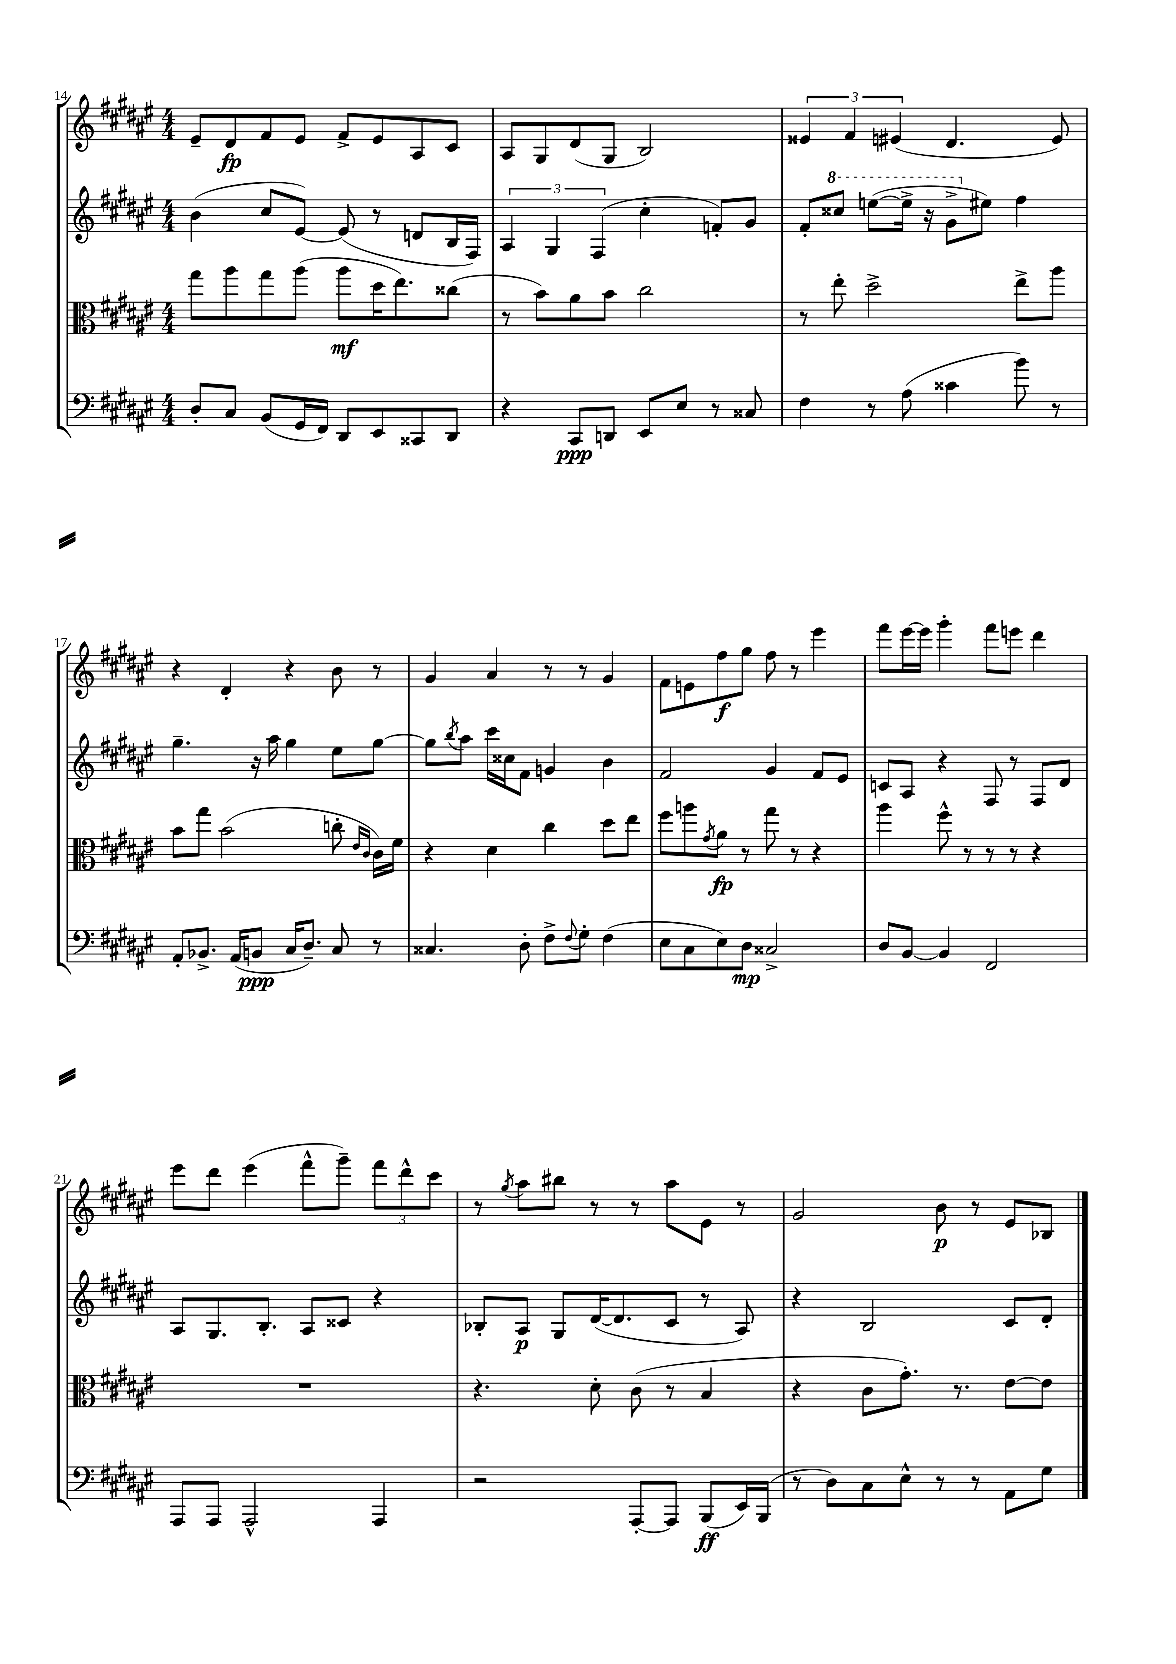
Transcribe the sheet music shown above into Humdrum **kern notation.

**kern	**dynam	**kern	**dynam	**kern	**dynam	**kern	**dynam
*part4	*part4	*part3	*part3	*part2	*part2	*part1	*part1
*staff4	*staff4	*staff3	*staff3	*staff2	*staff2	*staff1	*staff1
*clefF4	*	*clefC3	*	*clefG2	*	*clefG2	*
*k[f#c#g#d#a#e#]	*	*k[f#c#g#d#a#e#]	*	*k[f#c#g#d#a#e#]	*	*k[f#c#g#d#a#e#]	*
*M4/4	*	*M4/4	*	*M4/4	*	*M4/4	*
=14	=14	=14	=14	=14	=14	=14	=14
8D#'/L	.	8gg#\L	.	(4b\	.	8e#~/L	.
8C#/J	.	8aa#\	.	.	.	8d#/	fp
(8BB/L	.	8gg#\	.	8cc#/L	.	8f#/	.
16GG#/L	.	(8aa#\J	.	[8e#/J)	.	8e#/J	.
16FF#/JJ)	.	.	.	.	.	.	.
8DD#/L	.	8aa#\L	mf	(8e#/]	.	8f#^/L	.
8EE#/	.	16dd#\K	.	8r	.	8e#/	.
.	.	8.ee#\)	.	.	.	.	.
8CC##X/	.	.	.	8dn/L	.	8A#/	.
8DD#/J	.	(8cc##X\J	.	16B/L	.	8c#/J	.
.	.	.	.	16F#/JJ)	.	.	.
=15	=15	=15	=15	=15	=15	=15	=15
4r	.	8r	.	6A#/	.	8A#/L	.
.	.	8b\L)	.	.	.	8G#/	.
.	.	.	.	6G#/	.	.	.
8CC#/L	ppp	8a#\	.	.	.	(8d#/	.
.	.	.	.	(6F#/	.	.	.
8DDn/J	.	8b\J	.	.	.	8G#/J	.
8EE#/L	.	2cc#\	.	4cc#'\	.	2B/)	.
8E#/J	.	.	.	.	.	.	.
8r	.	.	.	8fn'/L)	.	.	.
8C##X/	.	.	.	8g#/J	.	.	.
=16	=16	=16	=16	=16	=16	=16	=16
4F#\	.	8r	.	8f#'/L	.	6e##X/	.
*	*	*	*	*8va	*	*	*
.	.	8ee#'\	.	8ccc##X/J	.	.	.
.	.	.	.	.	.	6f#/	.
8r	.	2dd#^\	.	([8eeen\L	.	.	.
.	.	.	.	.	.	(6e#X/	.
(8A#\	.	.	.	16eee^\Jk]	.	.	.
.	.	.	.	16r	.	.	.
4c##X\	.	.	.	8gg#^\L	.	4.d#/	.
*	*	*	*	*X8va	*	*	*
.	.	.	.	8ee#X\J)	.	.	.
8b\)	.	8ee#^\L	.	4ff#\	.	.	.
8r	.	8aa#\J	.	.	.	8e#/)	.
!!LO:LB:g=z
=17	=17	=17	=17	=17	=17	=17	=17
8AA#'/L	.	8b\L	.	4.gg#~\	.	4r	.
8.BB-X^/J	.	8gg#\J	.	.	.	.	.
.	.	(2b\	.	.	.	4d#'/	.
(16AA#/KL	.	.	.	.	.	.	.
8BBn/J	ppp	.	.	16r	.	.	.
.	.	.	.	16aa#\	.	.	.
16C#/KL	.	.	.	4gg#\	.	4r	.
8.D#~/J)	.	.	.	.	.	.	.
8C#/	.	8ccn'\	.	8ee#\L	.	8b\	.
.	.	16qqe#/LL	.	.	.	.	.
.	.	16qqc#/JJ	.	.	.	.	.
8r	.	16c#\LL)	.	[8gg#\J	.	8r	.
.	.	16f#\JJ	.	.	.	.	.
=18	=18	=18	=18	=18	=18	=18	=18
4.C##X/	.	4r	.	8gg#\L]	.	4g#/	.
.	.	.	.	8qbb/	.	.	.
.	.	.	.	8aa#\J	.	.	.
.	.	4d#\	.	16ccc#\LL	.	4a#/	.
.	.	.	.	16cc##X\J	.	.	.
8D#'\	.	.	.	8f#\J	.	.	.
8F#^\L	.	4cc#\	.	4gn/	.	8r	.
8qqF#/	.	.	.	.	.	.	.
8G#'\J	.	.	.	.	.	8r	.
(4F#\	.	8dd#\L	.	4b\	.	4g#/	.
.	.	8ee#\J	.	.	.	.	.
=19	=19	=19	=19	=19	=19	=19	=19
8E#\L	.	8ff#\L	.	2f#/	.	8f#\L	.
8C#\	.	8aan\	.	.	.	8en\	.
.	.	8qg#/	.	.	.	.	.
8E#\)	.	8a#\J	fp	.	.	8ff#\	f
8D#\J	mp	8r	.	.	.	8gg#\J	.
2C##X^/	.	8gg#\	.	4g#/	.	8ff#\	.
.	.	8r	.	.	.	8r	.
.	.	4r	.	8f#/L	.	4eee#\	.
.	.	.	.	8e#/J	.	.	.
=20	=20	=20	=20	=20	=20	=20	=20
8D#/L	.	4aa#\	.	8cn/L	.	8fff#\L	.
[8BB/J	.	.	.	8A#/J	.	[16eee#\L	.
.	.	.	.	.	.	16eee#\JJ]	.
4BB/]	.	8ff#^^\	.	4r	.	4ggg#'\	.
.	.	8r	.	.	.	.	.
2FF#/	.	8r	.	8F#/	.	8fff#\L	.
.	.	8r	.	8r	.	8eeen\J	.
.	.	4r	.	8F#/L	.	4ddd#\	.
.	.	.	.	8d#/J	.	.	.
!!LO:LB:g=z
=21	=21	=21	=21	=21	=21	=21	=21
8AAA#/L	.	1r	.	8A#/L	.	8eee#\L	.
8AAA#/J	.	.	.	8.G#/	.	8ddd#\J	.
2AAA#^^/	.	.	.	.	.	(4eee#\	.
.	.	.	.	8.B'/J	.	.	.
.	.	.	.	8A#/L	.	8fff#^^\L	.
.	.	.	.	8c##X/J	.	8ggg#~\J)	.
4AAA#/	.	.	.	4r	.	12fff#\L	.
.	.	.	.	.	.	12ddd#^^\	.
.	.	.	.	.	.	12ccc#\J	.
=22	=22	=22	=22	=22	=22	=22	=22
2r	.	4.r	.	8B-X'/L	.	8r	.
.	.	.	.	.	.	8qgg#/	.
.	.	.	.	8A#/J	p	8aa#\L	.
.	.	.	.	8G#/L	.	8bb#X\J	.
.	.	8d#'\	.	([16d#/K	.	8r	.
.	.	.	.	8.d#/]	.	.	.
[8AAA#'/L	.	(8c#\	.	.	.	8r	.
8AAA#/J]	.	8r	.	8c#/J	.	8aa#\L	.
(8BBB/L	ff	4B/	.	8r	.	8e#\J	.
16EE#/L)	.	.	.	8A#/)	.	8r	.
(16BBB/JJ	.	.	.	.	.	.	.
=23	=23	=23	=23	=23	=23	=23	=23
8r	.	4r	.	4r	.	2g#/	.
8D#\L)	.	.	.	.	.	.	.
8C#\	.	8c#\L	.	2B/	.	.	.
8E#^^\J	.	8.g#'\J)	.	.	.	.	.
8r	.	.	.	.	.	8b\	p
.	.	8.r	.	.	.	.	.
8r	.	.	.	.	.	8r	.
8AA#\L	.	[8e#\L	.	8c#/L	.	8e#/L	.
8G#\J	.	8e#\J]	.	8d#'/J	.	8B-X/J	.
==	==	==	==	==	==	==	==
*-	*-	*-	*-	*-	*-	*-	*-
